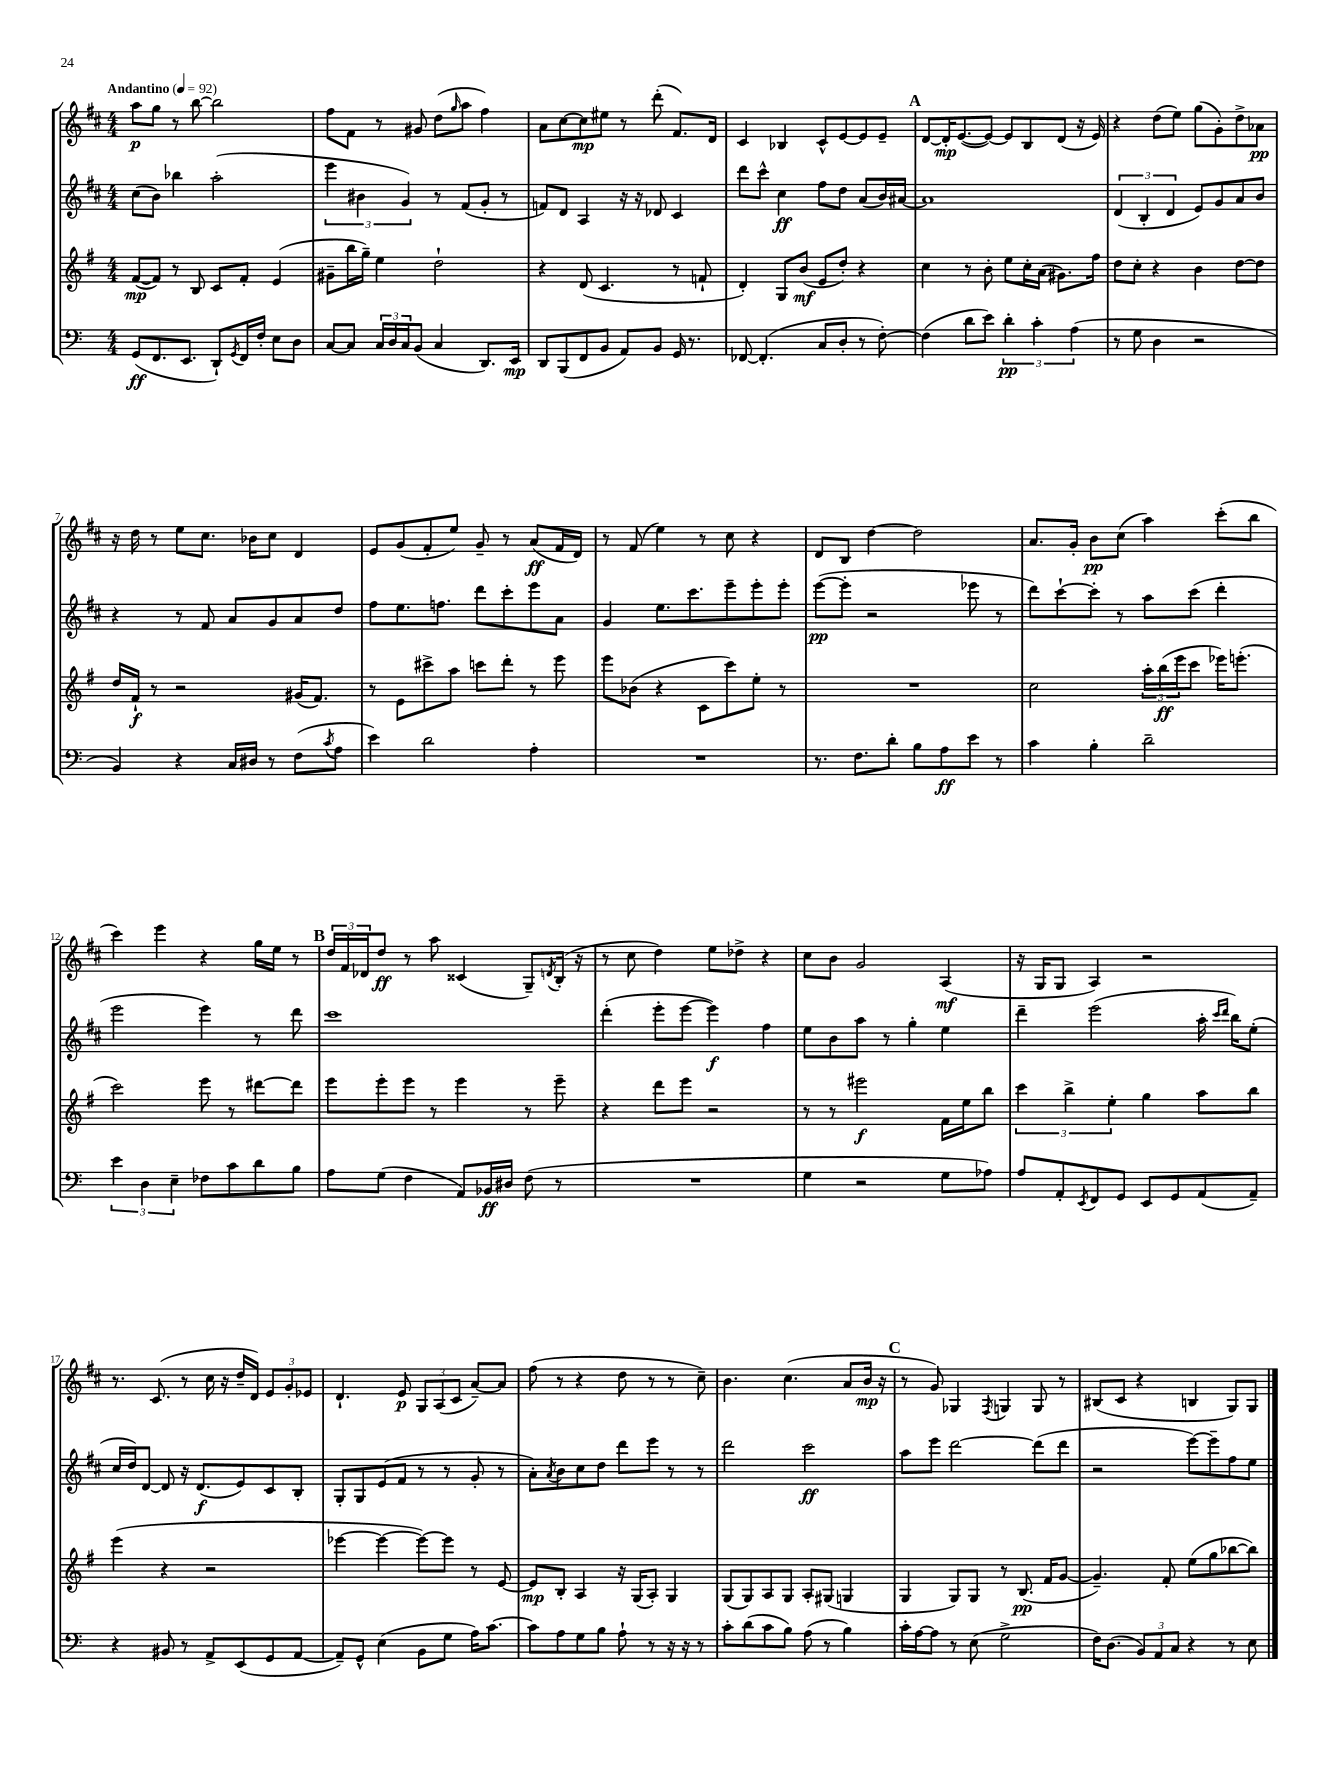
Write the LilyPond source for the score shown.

<<
\new StaffGroup <<
\new Staff = "s0" {
    \clef treble \key d \major \numericTimeSignature \time 4/4 \tempo "Andantino" 4 = 92
    a''8\p g''8 r8 b''8~ b''2 |
    fis''8 fis'8 r8 gis'8 d''8( \grace { g''16 } a''8 fis''4) |
    a'8 cis''8~ cis''8\mp eis''8 r8 d'''8-.( fis'8.) d'16 |
    cis'4 bes4 cis'8-^ e'8~ e'8 e'8-- |
    \mark \markup { \bold "A" } d'8~ d'16-.\mp e'8.~( e'8~) e'8 b8 d'8( r16 e'16) |
    r4 d''8( e''8) g''8( g'8-.) d''8-> aes'8\pp |
    r16 d''16 r8 e''8 cis''8. bes'16 cis''8 d'4 |
    e'8 g'8( fis'8-. e''8) g'8-- r8 a'8\ff( fis'16 d'16) |
    r8 fis'8( e''4) r8 cis''8 r4 |
    d'8 b8 d''4~ d''2 |
    a'8. g'16-. b'8\pp cis''8( a''4) cis'''8-.( b''8 |
    cis'''4) e'''4 r4 g''16 e''16 r8 |
    \mark \markup { \bold "B" } \tuplet 3/2 { d''16 fis'16 des'16 } d''8\ff r8 a''8 cisis'4( g8--) \acciaccatura { d'8 } b16-.( r16 |
    r8 cis''8 d''4) e''8 des''8-> r4 |
    cis''8 b'8 g'2 a4\mf( |
    r16 g16 g8 a4) r2 |
    r8. cis'8.( r8 cis''16 r16 d''16-- d'16) \tuplet 3/2 { e'8 g'8-. ees'8 } |
    d'4.-! e'8\p \tuplet 3/2 { g8 a8( cis'8 } a'8~--) a'8 |
    fis''8( r8 r4 d''8 r8 r8 cis''8--) |
    b'4. cis''4.( a'8 b'16\mp r16 |
    \mark \markup { \bold "C" } r8 g'8) ges4 \acciaccatura { fis8 } g4 g8 r8 |
    bis8( cis'8 r4 b4 g8) g8 \bar "|." |
}
\new Staff = "s1" {
    \clef treble \key d \major \numericTimeSignature \time 4/4
    cis''8( b'8) bes''4 a''2-.( |
    \tuplet 3/2 { e'''4 bis'4 g'4) } r8 fis'8( g'8-. r8 |
    f'8) d'8 a4 r16 r16 des'8 cis'4 |
    d'''8 cis'''8-^ cis''4\ff fis''8 d''8 a'8( b'16) ais'16~ |
    \mark \markup { \bold "A" } ais'1 |
    \tuplet 3/2 { d'4( b4-. d'4 } e'8) g'8 a'8 b'8 |
    r4 r8 fis'8 a'8 g'8 a'8 d''8 |
    fis''8 e''8. f''8. d'''8 cis'''8-. e'''8 a'8 |
    g'4 e''8. cis'''8. e'''8-- e'''8-. e'''8-. |
    e'''8~\pp( e'''8-. r2 ees'''8 r8 |
    d'''8) cis'''8~-! cis'''8-. r8 a''8 cis'''8( d'''4-. |
    e'''2 e'''4) r8 d'''8 |
    \mark \markup { \bold "B" } cis'''1 |
    d'''4-.( e'''8-. e'''8~ e'''4\f) fis''4 |
    e''8 b'8 a''8 r8 g''4-. e''4 |
    d'''4-- e'''2( a''16-. \grace { cis'''16 d'''16 } b''16) e''8-.( |
    cis''16 d''16) d'8~ d'8 r16 d'8.\f( e'8) cis'8 b8-. |
    g8-. g8 e'8( fis'8 r8 r8 g'8-. r8 |
    a'8-.) \acciaccatura { a'8 } b'8 cis''8 d''8 d'''8 e'''8 r8 r8 |
    d'''2 cis'''2\ff |
    \mark \markup { \bold "C" } a''8 e'''8 d'''2~ d'''8( d'''8 |
    r2 e'''8~) e'''8-- fis''8 e''8 \bar "|." |
}
\new Staff = "s2" {
    \clef treble \key g \major \numericTimeSignature \time 4/4
    fis'8~\mp( fis'8) r8 b8 c'8 fis'8-. e'4( |
    gis'8-- b''16 g''16--) e''4 d''2-! |
    r4 d'8( c'4. r8 f'8-! |
    d'4-.) g8 b'8\mf( e'8 d''8-.) r4 |
    \mark \markup { \bold "A" } c''4 r8 b'8-. e''8 c''16-. a'16( gis'8.) fis''16 |
    d''8 c''8-. r4 b'4 d''8~ d''8 |
    d''16 fis'16-!\f r8 r2 gis'16( fis'8.) |
    r8 e'8 cis'''8-> a''8 c'''8 d'''8-. r8 e'''8 |
    e'''8 bes'8( r4 c'8 c'''8) e''8-. r8 |
    R1 |
    c''2 \tuplet 3/2 { a''16-. b''16\ff( e'''16 } c'''8 ees'''16) e'''8.-.( |
    c'''2) e'''8 r8 dis'''8~ dis'''8 |
    \mark \markup { \bold "B" } e'''8 e'''8-. e'''8 r8 e'''4 r8 e'''8-- |
    r4 d'''8 e'''8 r2 |
    r8 r8 eis'''2\f fis'16 e''16 b''8 |
    \tuplet 3/2 { c'''4 b''4-> e''4-. } g''4 a''8 b''8 |
    e'''4( r4 r2 |
    ees'''4~ ees'''4~ ees'''8~) ees'''8 r8 e'8~ |
    e'8\mp b8-. a4 r16 g16( a8-.) g4 |
    g8( g8) a8 g8 a8-. gis8( g4 |
    \mark \markup { \bold "C" } g4 g8) g8 r8 b8.\pp( fis'16 g'8~ |
    g'4.--) fis'8-. e''8( g''8 bes''8~ bes''8) \bar "|." |
}
\new Staff = "s3" {
    \clef bass \key c \major \numericTimeSignature \time 4/4
    g,8\ff( f,8. e,8. d,8-!) \acciaccatura { g,8 } f,16 f16-. e8 d8 |
    c8~ c8 \tuplet 3/2 { c16 d16 c16 } b,8( c4 d,8.) e,16\mp |
    d,8 b,,8( f,8 b,8 a,8) b,8 g,16 r8. |
    fes,8~ fes,4.-.( c8 d8-. r8 f8~-.) |
    \mark \markup { \bold "A" } f4( d'8 e'8) \tuplet 3/2 { d'4-.\pp c'4-. a4( } |
    r8 g8 d4 r2 |
    b,4) r4 c16 dis16 r8 f8( \acciaccatura { c'8 } a8 |
    e'4) d'2 a4-. |
    R1 |
    r8. f8. d'8-. b8 a8\ff e'8 r8 |
    c'4 b4-. d'2-- |
    \tuplet 3/2 { e'4 d4 e4-- } fes8 c'8 d'8 b8 |
    \mark \markup { \bold "B" } a8 g8( f4 a,8) bes,16\ff dis16 f8( r8 |
    R1 |
    g4 r2 g8 aes8) |
    a8 a,8-. \acciaccatura { e,8 } f,8 g,8 e,8 g,8 a,8( a,8--) |
    r4 bis,8 r8 a,8-> e,8( g,8 a,8~ |
    a,8--) g,8-^ e4( b,8 g8 a16) c'8.~ |
    c'8 a8 g8 b8 a8-! r8 r16 r16 r8 |
    c'8-. d'8( c'8 b8) a8( r8 b4) |
    \mark \markup { \bold "C" } c'16-. a16~ a8 r8 e8( g2-> |
    f16) d8.( \tuplet 3/2 { b,8) a,8 c8 } r4 r8 e8 \bar "|." |
}
>>
>>
